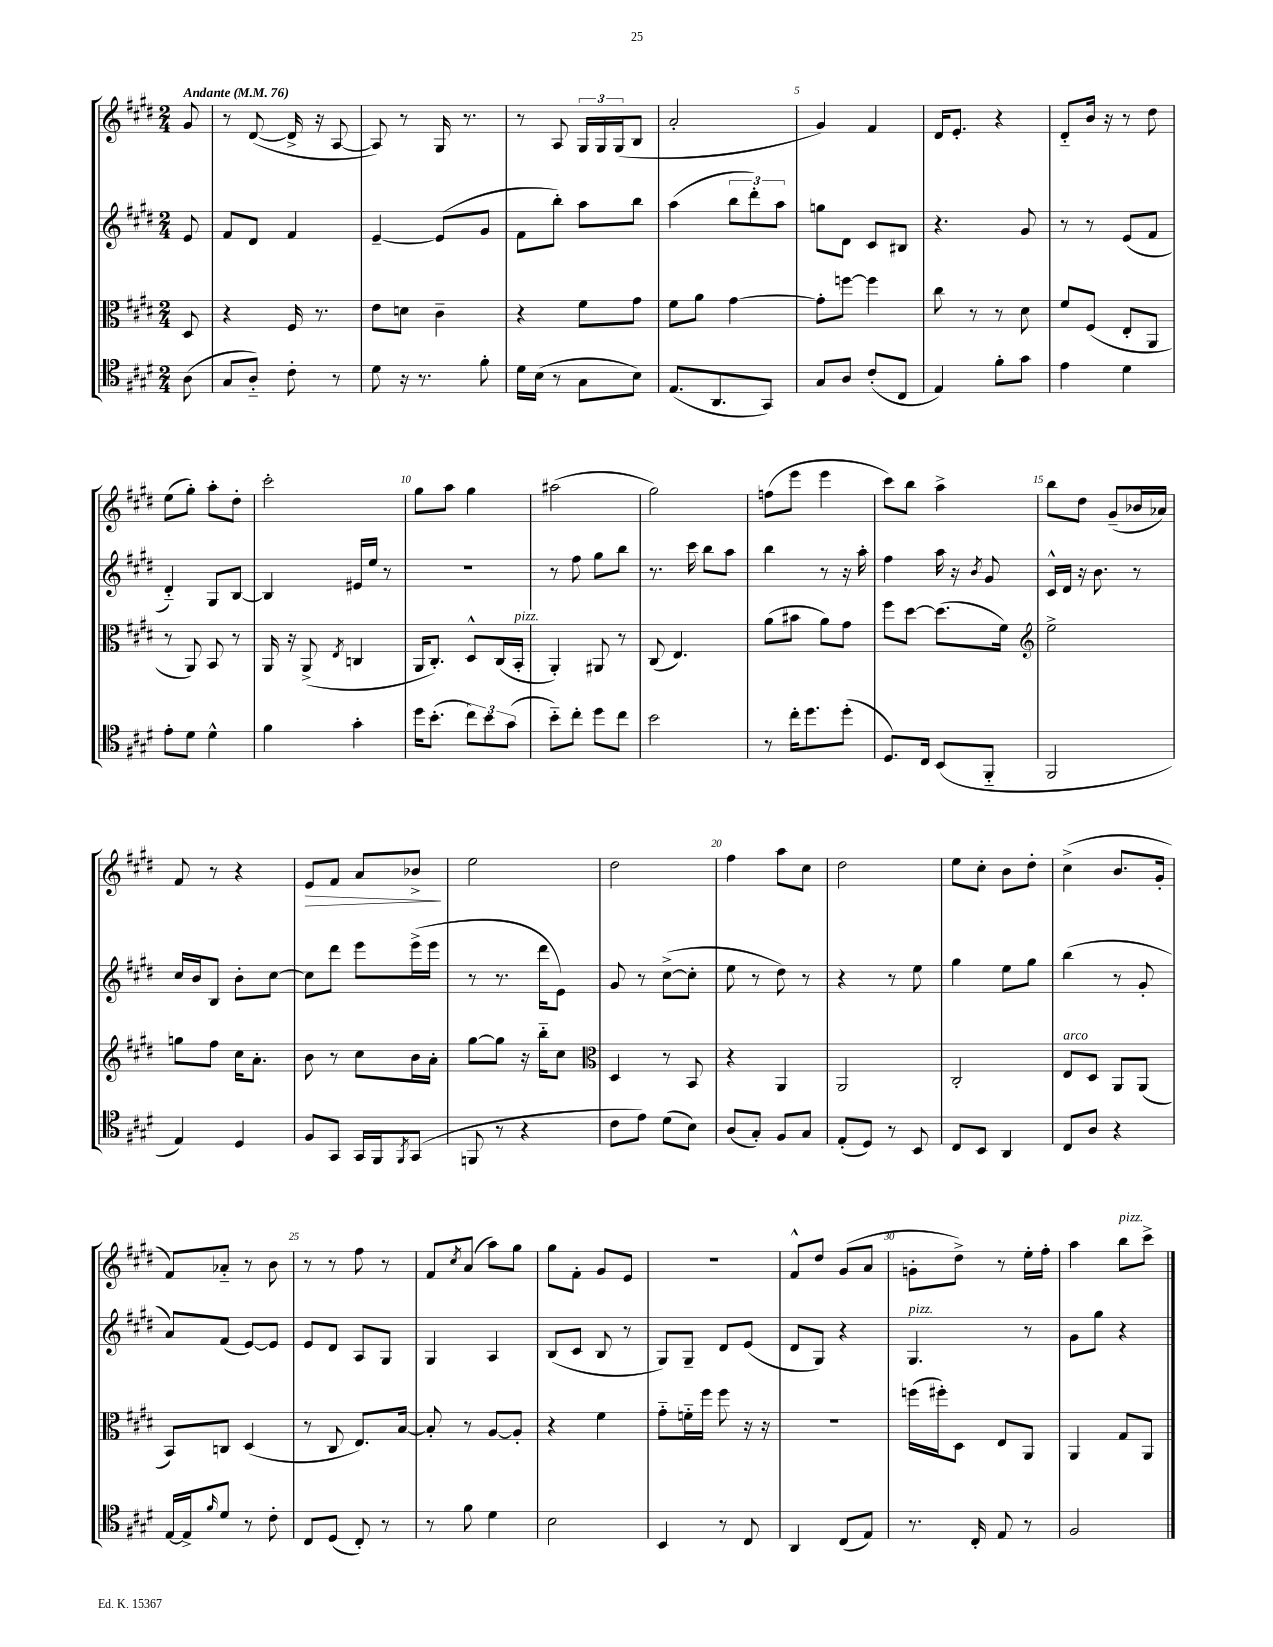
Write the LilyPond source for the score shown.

<<
\new StaffGroup <<
\new Staff = "s0" {
    \clef treble \key e \major \numericTimeSignature \time 2/4 \partial 8 \tempo "Andante" 4 = 76
    gis'8 |
    r8 dis'8~( dis'16-> r16 a8~ |
    a8) r8 gis16 r8. |
    r8 a8 \tuplet 3/2 { gis16 gis16 gis16( } b8 |
    a'2-. |
    gis'4) fis'4 |
    dis'16 e'8.-. r4 |
    dis'8-_ b'16 r16 r8 dis''8 |
    e''8( gis''8-.) a''8-. dis''8-. |
    cis'''2-. |
    gis''8 a''8 gis''4 |
    ais''2( |
    gis''2) |
    f''8( e'''8 e'''4 |
    cis'''8) b''8 a''4-> |
    b''8 dis''8 gis'8--( bes'16 aes'16) |
    fis'8 r8 r4 |
    e'8\> fis'8 a'8 bes'8->\! |
    e''2 |
    dis''2 |
    fis''4 a''8 cis''8 |
    dis''2 |
    e''8 cis''8-. b'8 dis''8-. |
    cis''4->( b'8. gis'16-. |
    fis'8) aes'8-_ r8 b'8 |
    r8 r8 fis''8 r8 |
    fis'8 \acciaccatura { cis''8 } a'8( a''8) gis''8 |
    gis''8 fis'8-. gis'8 e'8 |
    R2 |
    fis'8-^ dis''8 gis'8( a'8 |
    g'8-. dis''8->) r8 e''16-. fis''16-. |
    a''4 b''8^\markup { \italic "pizz." } cis'''8-> \bar "|." |
}
\new Staff = "s1" {
    \clef treble \key e \major \numericTimeSignature \time 2/4 \partial 8
    e'8 |
    fis'8 dis'8 fis'4 |
    e'4~-- e'8( gis'8 |
    fis'8 b''8-.) a''8 b''8 |
    a''4( \tuplet 3/2 { b''8 dis'''8-.) a''8 } |
    g''8 dis'8 cis'8 bis8 |
    r4. gis'8 |
    r8 r8 e'8( fis'8 |
    dis'4-_) gis8 b8~ |
    b4 eis'16 e''16 r8 |
    r2 |
    r8 fis''8 gis''8 b''8 |
    r8. cis'''16 b''8 a''8 |
    b''4 r8 r16 a''16-. |
    fis''4 a''16 r16 \acciaccatura { b'8 } gis'8 |
    cis'16-^ dis'16 r16 b'8. r8 |
    cis''16 b'16 b8 b'8-. cis''8~ |
    cis''8 dis'''8 e'''8 e'''16->( e'''16 |
    r8 r8. dis'''16 e'8) |
    gis'8 r8 cis''8~->( cis''8-. |
    e''8 r8 dis''8) r8 |
    r4 r8 e''8 |
    gis''4 e''8 gis''8 |
    b''4( r8 gis'8-. |
    a'8) fis'8( e'8~) e'8 |
    e'8 dis'8 a8 gis8 |
    gis4 a4 |
    b8( cis'8 b8 r8 |
    gis8) gis8-- dis'8 e'8( |
    dis'8 gis8) r4 |
    gis4.^\markup { \italic "pizz." } r8 |
    gis'8 gis''8 r4 \bar "|." |
}
\new Staff = "s2" {
    \clef alto \key e \major \numericTimeSignature \time 2/4 \partial 8
    dis8 |
    r4 fis16 r8. |
    e'8 d'8 cis'4-- |
    r4 fis'8 gis'8 |
    fis'8 a'8 gis'4~ |
    gis'8-. f''8~ f''4 |
    cis''8 r8 r8 dis'8 |
    fis'8 fis8( e8-. a,8 |
    r8 a,8) b,8 r8 |
    a,16 r16 a,8->( \acciaccatura { e8 } c4 |
    a,16 cis8.-.) dis8-^ cis16( b,16-.^\markup { \italic "pizz." } |
    a,4-.) ais,8 r8 |
    cis8( e4.) |
    a'8( bis'8 a'8) gis'8 |
    fis''8 dis''8~ dis''8.( fis'16) |
    \clef treble e''2-> |
    g''8 fis''8 cis''16 a'8.-. |
    b'8 r8 cis''8 b'16 a'16-. |
    gis''8~ gis''8 r16 b''16-_ cis''8 |
    \clef alto dis4 r8 b,8 |
    r4 a,4 |
    a,2 |
    cis2-. |
    e8^\markup { \italic "arco" } dis8 a,8 a,8( |
    b,8) c8 dis4( |
    r8 cis8 e8.) b16~ |
    b8-. r8 a8~ a8-. |
    r4 fis'4 |
    gis'8-_ f'16-_ fis''16 fis''8 r16 r16 |
    r2 |
    f''16( fis''16-.) dis8 e8 a,8 |
    a,4 gis8 a,8 \bar "|." |
}
\new Staff = "s3" {
    \clef tenor \key e \major \numericTimeSignature \time 2/4 \partial 8
    a8( |
    gis8 a8-_) cis'8-. r8 |
    dis'8 r16 r8. fis'8-. |
    dis'16 b16( r8 gis8 b8) |
    e8.( a,8. gis,8) |
    gis8 a8 cis'8-.( cis8 |
    e4) fis'8-. gis'8 |
    e'4 dis'4 |
    e'8-. dis'8 dis'4-^ |
    fis'4 gis'4-. |
    dis''16 b'8.-.( \tuplet 3/2 { cis''8) b'8 gis'8( } |
    b'8-_) cis''8-. dis''8 cis''8 |
    b'2 |
    r8 cis''16-. dis''8. dis''8-.( |
    dis8.) cis16 b,8( fis,8-_ |
    fis,2 |
    e4) dis4 |
    fis8 gis,8 gis,16 fis,16 \acciaccatura { fis,8 } gis,8( |
    f,8 r8 r4 |
    cis'8 e'8) dis'8( b8) |
    a8( gis8-.) fis8 gis8 |
    e8-.( dis8) r8 b,8 |
    cis8 b,8 a,4 |
    cis8 a8 r4 |
    e16~ e16-> \grace { fis'16 } dis'8 r8 cis'8-. |
    cis8 dis8( cis8-.) r8 |
    r8 fis'8 dis'4 |
    b2 |
    b,4 r8 cis8 |
    a,4 cis8( e8) |
    r8. cis16-. e8 r8 |
    fis2 \bar "|." |
}
>>
>>
\layout { \context { \Score \override BarNumber.break-visibility = ##(#f #t #t) barNumberVisibility = #(every-nth-bar-number-visible 5) } }
